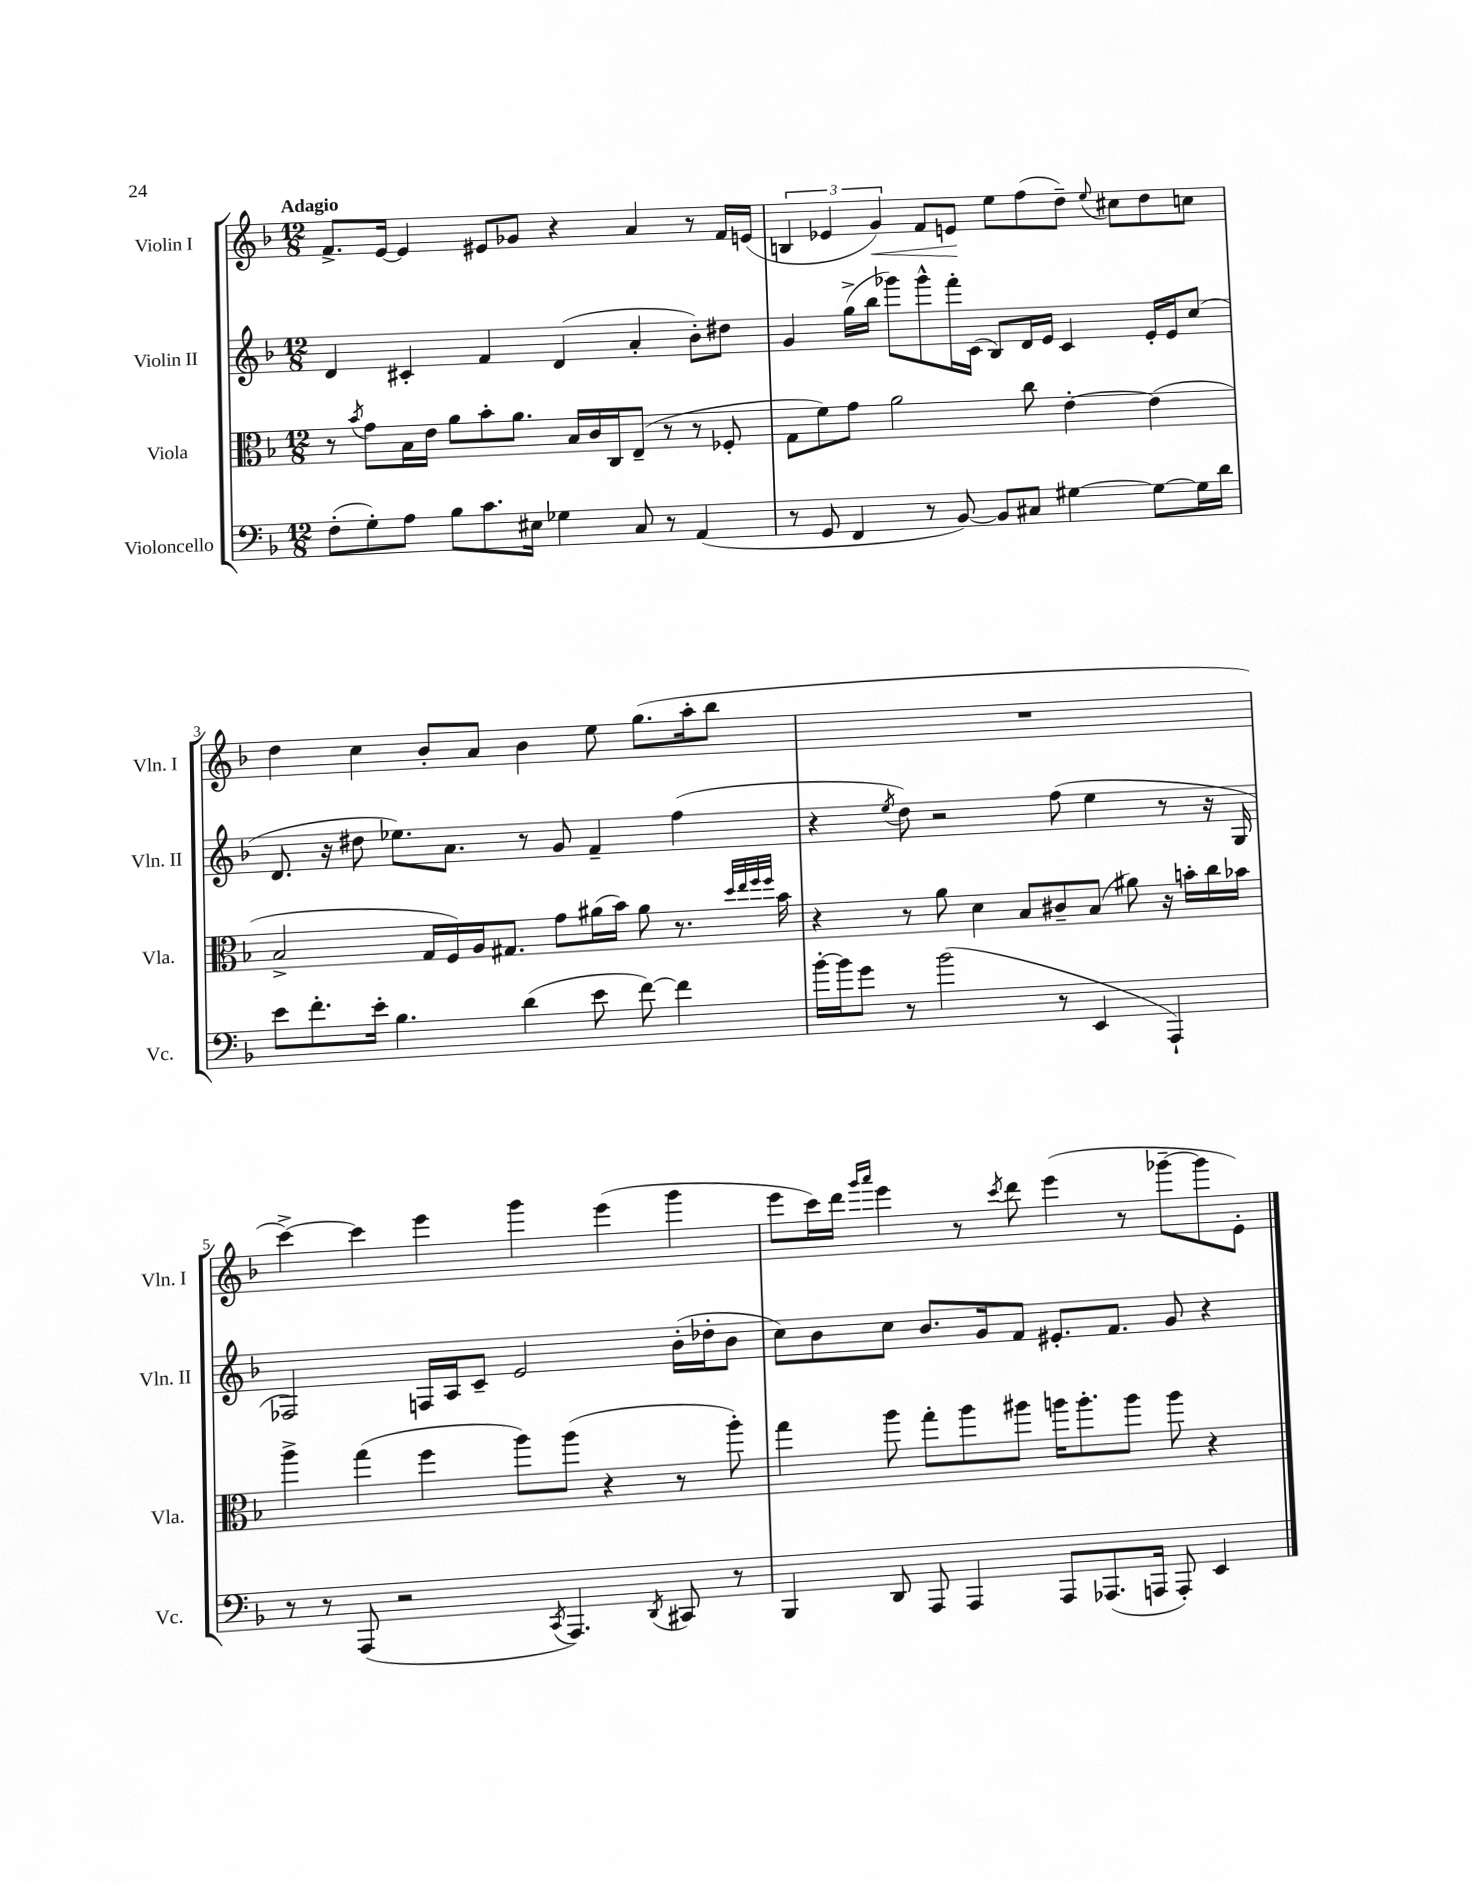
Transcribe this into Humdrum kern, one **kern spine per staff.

**kern	**kern	**kern	**kern
*staff4	*staff3	*staff2	*staff1
*clefF4	*clefC3	*clefG2	*clefG2
*k[b-]	*k[b-]	*k[b-]	*k[b-]
*M12/8	*M12/8	*M12/8	*M12/8
(8F'	8r	4d	8.f^
.	8qb-	.	.
8G')	8g	.	.
.	.	.	[16e
8A	16B-	4c#'	4e]
.	16e	.	.
8B-	8a	.	.
8.c	8b-'	4f	8e#
.	8.a	.	8g-
16E#	.	.	.
4G-	.	(4d	4r
.	16B-	.	.
.	16c	.	.
.	16C	.	.
8C	(8E~	4a'	4a
8r	8r	.	.
(4AA	8r	8b-')	8r
.	8F-'	8dd#	16f
.	.	.	(16e
=	=	=	=
8r	8G	4g	6B
8GG	8f)	.	.
.	.	.	6e-
4FF	8g	(16gg^	.
.	.	16bb-	.
.	.	.	6g)
.	2a	8ggg-)	.
8r	.	8ggg-^^	8f
[8BB-)	.	16fff'	8e
.	.	(16c	.
8BB-]	.	8B-)	8ee
8C#	8cc	16d	(8ff
.	.	16e	.
[4G#	[4e'	4c	8dd~)
.	.	.	8qqee
.	.	.	8cc#
8G#_	(4e]	16e'	8dd
.	.	16e	.
16G#]	.	(8cc	8cc
16d	.	.	.
=	=	=	=
8e	2B-^	8.d	4dd
8.f'	.	.	.
.	.	16r	.
.	.	8dd#	4cc
16e'	.	.	.
4.B-	.	8.ee-)	.
.	16G	.	8b-'
.	16F)	8.a	.
.	16A	.	8a
.	8.G#	.	.
(4d	.	8r	4b-
.	8g	8g	.
8e	(16a#	4f~	8ee
.	16b-)	.	.
[8f)	8a#	.	(8.gg
4f]	8.r	(4ff	.
.	.	.	16aa'
.	.	.	8bb-
.	32qqdd	.	.
.	32qqee	.	.
.	32qqff	.	.
.	32qqff	.	.
.	16b-	.	.
=	=	=	=
[16b-'	4r	4r	1.r
16b-]	.	.	.
8g	.	.	.
.	.	8qee	.
8r	8r	8dd)	.
(2b-	8a	2r	.
.	4d	.	.
.	8B-	.	.
8r	8c#~	(8ff	.
4EE	(8B-	4ee	.
.	8a#)	.	.
4AAA`)	16r	8r	.
.	16b'	.	.
.	16cc	16r	.
.	16b-	16G	.
=	=	=	=
8r	4aa^	2F-)	[4ccc^)
8r	.	.	.
(8AAA	(4gg	.	4ccc]
2r	.	.	.
.	4ff	16F	4eee
.	.	16A	.
.	.	8c~	.
.	8aa)	2e	4ggg
8qCC	.	.	.
4.AAA)	(8aa	.	.
.	4r	.	(4eee
8qDD	.	.	.
8CC#	8r	(16b-'	4ggg
.	.	16dd-'	.
8r	8aa')	8b-	.
=	=	=	=
4BBB-	4gg	8cc)	8eee
.	.	8b-	16ccc)
.	.	.	16ddd
.	.	.	16qqggg
.	.	.	16qqaaa
8DD	8aa	8cc	4eee
8AAA	8gg'	8.b-	.
4AAA	8aa	.	8r
.	.	16g	.
.	.	.	8qccc
.	8aa#	8f	8ddd
8AAA	16aa	8.e#'	(4eee
.	8.aa'	.	.
(8.AAA-	.	.	.
.	.	8.f	.
.	8aa	.	8r
16AAA	.	.	.
8AAA')	8aa	8g	[8ggg-~
4EE	4r	4r	8ggg-]
.	.	.	8e')
==	==	==	==
*-	*-	*-	*-
